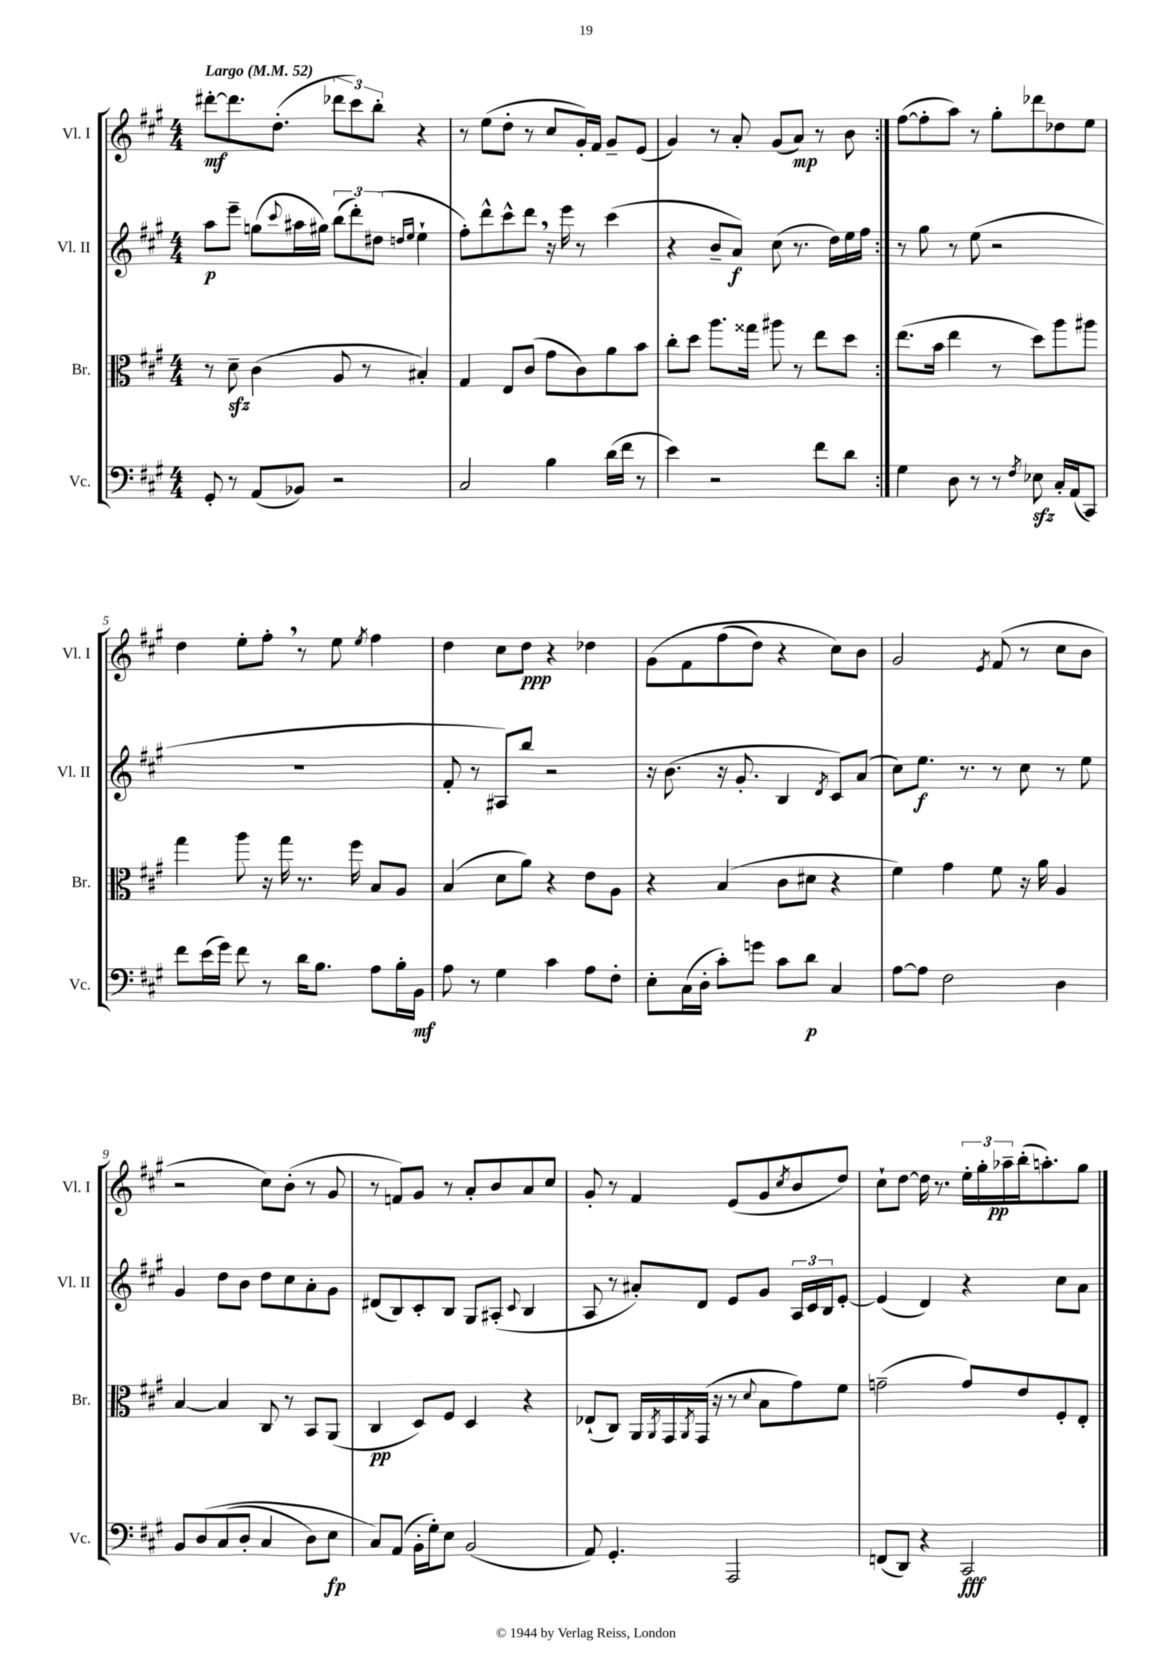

**kern	**kern	**kern	**kern
*staff4	*staff3	*staff2	*staff1
*clefF4	*clefC3	*clefG2	*clefG2
*k[f#c#g#]	*k[f#c#g#]	*k[f#c#g#]	*k[f#c#g#]
*M4/4	*M4/4	*M4/4	*M4/4
*MM52	*MM52	*MM52	*MM52
8GG#'	8r	8aa	[8ddd#'
8r	8d~	8eee~	8.ddd#]
(8AA	(4c#	(8gg	.
.	.	.	(8.dd'
.	.	8qqccc#	.
8BB-)	.	16aa#	.
.	.	16gg#)	.
2r	8A	(12bb	12ddd-
.	.	12ddd')	12ccc#)
.	8r	.	.
.	.	(12dd#	12bb'
.	.	16qqdd	.
.	.	16qqee	.
.	4B#')	4ee`	4r
=	=	=	=
2C#	4G#	8ff#')	8r
.	.	8ddd^^	(8ee
.	8E	8ccc#^^	8dd'
.	(8c#	8ddd	8r
4B	8g#	16r	8cc#
.	.	16eee	.
.	8c#)	8r	16g#')
.	.	.	16f#
(16d	8a	(4ccc#	8g#~
16f#	.	.	.
8r	8b	.	(8e
=	=	=	=
4e)	8cc#'	4r	4g#)
.	8dd	.	.
2r	8.aa	8b~	8r
.	.	8a)	8a'
.	16gg##	.	.
.	8aa#	(8cc#	(8g#
.	8r	8.r	8a)
8f#	8ee	.	8r
.	.	16dd)	.
8d	8dd	16ee	8b
.	.	16ff#	.
=:|!	=:|!	=:|!	=:|!
4G#	(8.ee	8r	([8ff#
.	.	8gg#	8ff#']
.	16b	.	.
8D	4ee	8r	8aa)
8r	.	(8ee	8r
8r	8r	2r	8gg#'
8qF#	.	.	.
8E-	8dd)	.	8ddd-
16C#'	8aa	.	8dd-
(16AA	.	.	.
8CC#)	8aa#	.	8ee
=	=	=	=
8f#	4gg#	1r	4dd
(16e	.	.	.
16g#)	.	.	.
8f#	8aa	.	8ee'
8r	16r	.	8ff#'
.	16gg#	.	.
16d	8.r	.	8r
8.B	.	.	.
.	.	.	8ee
.	16ff#	.	.
.	.	.	8qee
8A	8B	.	4ff#
16B'	8A	.	.
16BB	.	.	.
=	=	=	=
8A	(4B	8f#'	4dd
8r	.	8r	.
4G#	8d	8A#)	8cc#
.	8a)	8bb	8dd
4c#	4r	2r	4r
8A	8e	.	4dd-
8F#'	8A	.	.
=	=	=	=
8E'	4r	16r	&(8g#
.	.	(8.b	.
(16C#	.	.	8f#
16D'	.	.	.
8c#')	(4B	16r	(8ff#
.	.	8.g#'	.
8g	.	.	8dd)
8c#	8c#	4B	4r
8d	8d#	.	.
.	.	8qd	.
4C#	4r	8c#)	8cc#&)
.	.	(8a	8b
=	=	=	=
[8A	4f#)	8cc#)	2g#
8A]	.	8.ee	.
2F#	4g#	.	.
.	.	8.r	.
.	.	.	8qe
.	8f#	8r	(8f#
.	16r	8cc#	8r
.	16a	.	.
4D	4A	8r	8cc#
.	.	8ee	8b
=	=	=	=
8BB	[4B	4g#	2r
&(8D	.	.	.
(8C#	4B]	8dd	.
8D'	.	8b	.
4C#	8C#	8dd	8cc#)
.	8r	8cc#	(8b'
8D)	8BB	8a'	8r
8E	(8AA	8g#	8g#
=	=	=	=
8C#&)	4C#	(8d#	8r
(8AA	.	8B)	8f)
16BB'	8D)	8c#'	8g#
16G#')	.	.	.
8E	8F#	8B	8r
(2BB	4D	8G#	8a'
.	.	(8A#'	8b
.	.	8qqc#	.
.	4r	4B	8a
.	.	.	8cc#
=	=	=	=
8AA)	(8E-`	8A	8g#'
4.GG#'	8C#)	8r	8r
.	16AA	8a#')	4f#
.	8qAA	.	.
.	16GG#	.	.
.	8qAA	.	.
.	(16GG#	8d	.
.	16r	.	.
2AAA	8r	8e	(8e
.	8qqd	.	.
.	8B	8g#	8g#
.	.	.	8qcc#
.	8g#)	24A	8b
.	.	24c#	.
.	.	24B	.
.	8f#	[8e'	8dd)
=	=	=	=
(8FF	(2g~	(4e]	8cc#`
8DD)	.	.	[8dd
4r	.	4d)	16dd]
.	.	.	8.r
2CC#	8g)	4r	24ee'
.	.	.	24gg#'
.	.	.	24aa-~
.	8e	.	(16bb'
.	.	.	8.aa')
.	8F#'	8cc#	.
.	8E'	8a	8gg#
==	==	==	==
*-	*-	*-	*-
